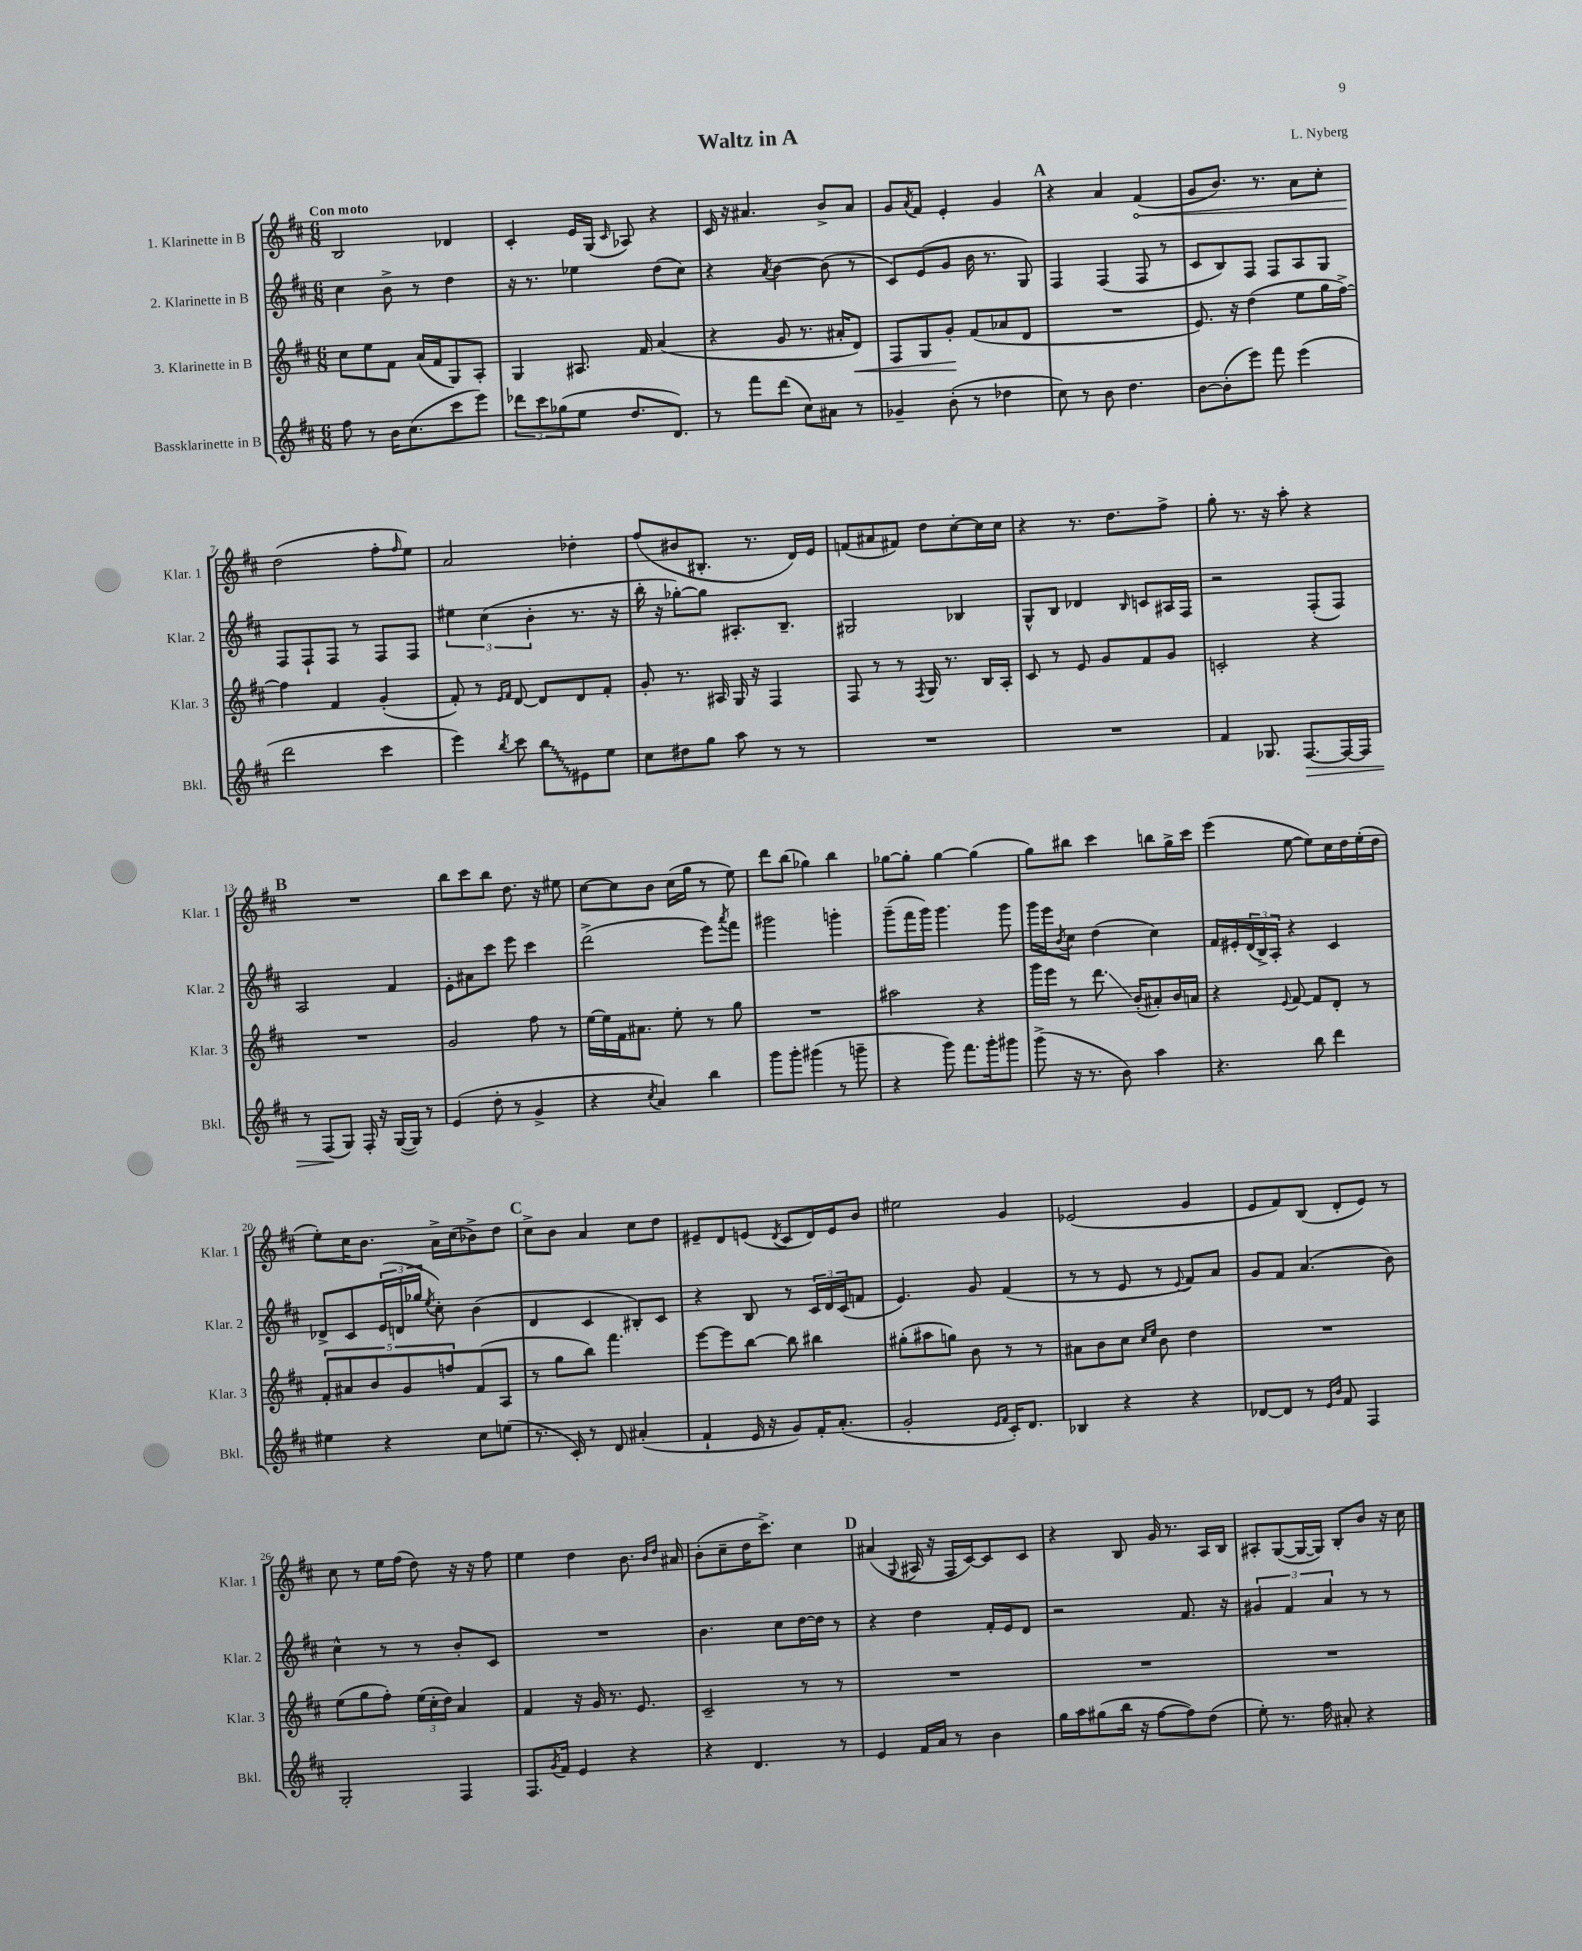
\header { title = "Waltz in A" composer = "L. Nyberg" }
<<
\new StaffGroup <<
\new Staff = "s0" \with { instrumentName = "1. Klarinette in B" shortInstrumentName = "Klar. 1" } {
    \clef treble \key d \major \numericTimeSignature \time 6/8 \tempo "Con moto"
    b2 des'4 |
    cis'4-. e'16 g16( \grace { cis'16 } aes8) r4 |
    cis'16 r16 ais'4. b'8-> ais'8 |
    g'8 \acciaccatura { a'8 } fis'8 e'4-. g'4 |
    \mark \markup { \bold "A" } r4 a'4 \once \override Hairpin.circled-tip = ##t fis'4\<( |
    g'8 b'8.) r8. a'8 cis''8-. |
    d''2\!( fis''8-. \grace { fis''16 } e''8) |
    a'2 des''4-. |
    fis''8( bis'8 bis8.-. r8. d'16) e'16 |
    f'8( ais'8 fis'8) d''8 cis''8~-. cis''16 cis''16 |
    r4 r8. d''8. fis''8-> |
    g''8-. r8. r16 a''8-. r4 |
    \mark \markup { \bold "B" } R2. |
    b''8 cis'''8 b''8 d''8. r16 eis''8 |
    cis''8~ cis''8 b'8 cis''16( g''16 r8 e''8) |
    d'''8 b''8( ges''4) b''4 |
    ges''8~ ges''8-. ges''4~ ges''4( |
    g''8) bis''8 cis'''4 b''8 g''16-> cis'''16 |
    e'''4( e''8~ e''8) cis''16 d''16 e''16-.( d''16 |
    e''8-.) cis''16 b'8. a'16-> cis''16( bes'8->) d''8 |
    \mark \markup { \bold "C" } cis''8-> b'8 a'4 cis''8 d''8 |
    eis'8-- d'8 e'8( \acciaccatura { d'8 } cis'8 d'16) e'16 b'8 |
    eis''2 g'4 |
    ees'2( g'4 |
    e'8 fis'8) b8( d'8-. e'8) r8 |
    cis''8 r8 e''16 fis''16( d''8) r16 r16 fis''8 |
    e''4 d''4 b'8. \grace { b'16 d''16 } ais'16 |
    b'8-.( cis''8-- d''16 cis'''8.->) cis''4 |
    \mark \markup { \bold "D" } ais'4( \appoggiatura { g8 } ais16 r16 fis16 cis'16~) cis'8 cis'8 |
    r4 b8 g'16 r8. a16 b16 |
    ais8-. g8~( g16~ g16) b8-. b'8 r16 cis''16 \bar "|." |
}
\new Staff = "s1" \with { instrumentName = "2. Klarinette in B" shortInstrumentName = "Klar. 2" } {
    \clef treble \key d \major \numericTimeSignature \time 6/8
    cis''4 b'8-> r8 d''4 |
    r16 r8. ees''4 d''8( cis''8) |
    r4 \acciaccatura { a'8 } b'4~ b'8( r8 |
    cis'8) e'8( g'8 b'16 r8. g8) |
    \mark \markup { \bold "A" } fis4 fis4( fis8 r8 |
    cis'8 b8) fis8 fis8 a8 g8 |
    fis8 fis8-! fis8 r8 fis8 fis8 |
    \tuplet 3/2 { eis''4 cis''4( b'4-. } r8. r16 |
    b''16-. r16 ges''8~-.) ges''8 ais8.-. b8.-- |
    gis2 bes4 |
    g8-^ b8 des'4 \grace { b16 } c'8 ais16 fis16 |
    r2 fis8-.( fis8) |
    \mark \markup { \bold "B" } a2 fis'4 |
    e'8-. ais'8 cis'''8 e'''8 cis'''4 |
    d'''2->( e'''8) \acciaccatura { a'''8 } fis'''8 |
    gis'''2 g'''4-. |
    g'''8--( fis'''16 g'''16) g'''4. g'''8 |
    g'''16 e'''16 \acciaccatura { b'8 } cis''8 d''4( cis''4) |
    fis'16 eis'16-. \tuplet 3/2 { d'16( b16->) a16-. } r4 cis'4 |
    des'8-> cis'8 \tuplet 3/2 { e'16( d'16 ges''16 } \acciaccatura { e''8 } cis''8-.) b'4( |
    \mark \markup { \bold "C" } d'4 cis'4 bis8-.) cis'8 |
    r4 b8 r8 \tuplet 3/2 { cis'16 d'16 cis'16( } f'8 |
    e'4.) g'8 fis'4( |
    r8 r8 e'8 r8 \appoggiatura { e'8 } fis'8) a'8 |
    g'8 fis'8 a'4.( b'8) |
    cis''4-^ r8 r8 b'8-. cis'8 |
    R2. |
    b'4. cis''8 d''16~ d''16 r8 |
    \mark \markup { \bold "D" } r4 d''4 fis'16-. e'16 d'8 |
    r2 fis'8. r16 |
    \tuplet 3/2 { gis'4 fis'4 a'4 } r8 r8 \bar "|." |
}
\new Staff = "s2" \with { instrumentName = "3. Klarinette in B" shortInstrumentName = "Klar. 3" } {
    \clef treble \key d \major \numericTimeSignature \time 6/8
    cis''8 e''8 fis'8 a'16( fis'16 g8) a8-. |
    g4 ais8. fis'16 a'4( |
    r4 g'8 r8. ais'16-. d'8\<) |
    fis8 g8 g'8-.\! fis'8( aes'8 d'8 |
    \mark \markup { \bold "A" } R2. |
    e'8.) r16 d''4( e''8 g''16 fis''16~->) |
    fis''4 fis'4 g'4-.( |
    fis'8-.) r8 \grace { e'16 fis'16 } d'8~ d'8 d'8 fis'8-. |
    g'8-. r8. ais16 g16 r16 fis4 |
    fis8 r8 r8 \acciaccatura { fis8 } g16 r8. b16 a16-. |
    cis'8 r8 e'8 g'8 fis'8 g'8 |
    c'2-. r4 |
    \mark \markup { \bold "B" } R2. |
    g'2 fis''8 r8 |
    e''16~ e''16 fis'16 ais'8. e''8-. r8 g''8 |
    R2. |
    ais''2 r4 |
    g'''16 e'''16 r8 d'''8.\glissando b'16-.( ais'8-.) b'16 a'16 |
    r4 \appoggiatura { e'8 } fis'8~ fis'8 d'8-. r8 |
    \tuplet 5/4 { fis'8-. ais'8 b'8 g'8 f''8 } fis'8( a8 |
    \mark \markup { \bold "C" } r8 g''8 b''8) fis'''4. |
    e'''8~ e'''8 b''8~ b''8 bis''4 |
    gis''8-.( ais''8 g''8) b'8 r8 r8 |
    ais'8 b'8 cis''8 \grace { cis''16 e''16 } b'8 d''4 |
    R2. |
    e''8( g''8 fis''8-.) \tuplet 3/2 { e''16( cis''16-. d''16) } a'4 |
    fis'4 r16 g'16 r8. e'8. |
    cis'2-- r8 r8 |
    \mark \markup { \bold "D" } R2. |
    R2. |
    R2. \bar "|." |
}
\new Staff = "s3" \with { instrumentName = "Bassklarinette in B" shortInstrumentName = "Bkl." } {
    \clef treble \key d \major \numericTimeSignature \time 6/8
    fis''8 r8 b'16 cis''8.( cis'''8 e'''8) |
    \tuplet 3/2 { des'''8 cis'''8 ges''8( } e''8 d''8. d'8.) |
    r8 fis'''8 d'''8( cis''8) ais'8 r8 |
    ges'4-- b'8-.( r8 des''4 |
    \mark \markup { \bold "A" } cis''8) r8 b'8 d''4. |
    b'8~ b'8-.( e'''8) fis'''8 e'''4( |
    d'''2 cis'''4 |
    e'''4) \acciaccatura { b''8 } cis'''8 \once \override Glissando.style = #'zigzag b''8\glissando eis'8 e''8 |
    cis''8 dis''8 g''8 a''8 r8 r8 |
    R2. |
    R2. |
    fis'4 ges8. fis8.~\> fis16~ fis16 |
    \mark \markup { \bold "B" } r8 fis8\!( g8) fis16-. r16 g16~( g16) r8 |
    e'4( d''8-. r8 g'4-> |
    r4 \acciaccatura { cis''8 } a'4) b''4 |
    g'''8 g'''8-. gis'''4( r8 g'''8-- |
    r4 g'''8) fis'''8. g'''16-. gis'''8 |
    g'''8->( r16 r8. b'8) a''4 |
    r4. b''8 d'''4 |
    eis''4 r4 cis''8 e''8( |
    \mark \markup { \bold "C" } r8. cis'16-.) r8 d'8 ais'4-.( |
    fis'4-! e'16 r16 g'8) fis'16-. a'8.-.( |
    g'2-. \grace { e'16 fis'16 } cis'16-.) d'8. |
    bes4 r4 r4 |
    des'8~ des'8 r8 \grace { e'16 b'16 } fis'8 fis4 |
    g2-. fis4 |
    fis8. \acciaccatura { g'8 } fis'16 e'4 r4 |
    r4 d'4. r8 |
    \mark \markup { \bold "D" } e'4 fis'16 a'16 r8 b'4 |
    g''16 a''16 gis''8( b''16 r16 fis''8~ fis''8) d''8( |
    e''8-.) r8. fis''16 ais'8-. r4 \bar "|." |
}
>>
>>
